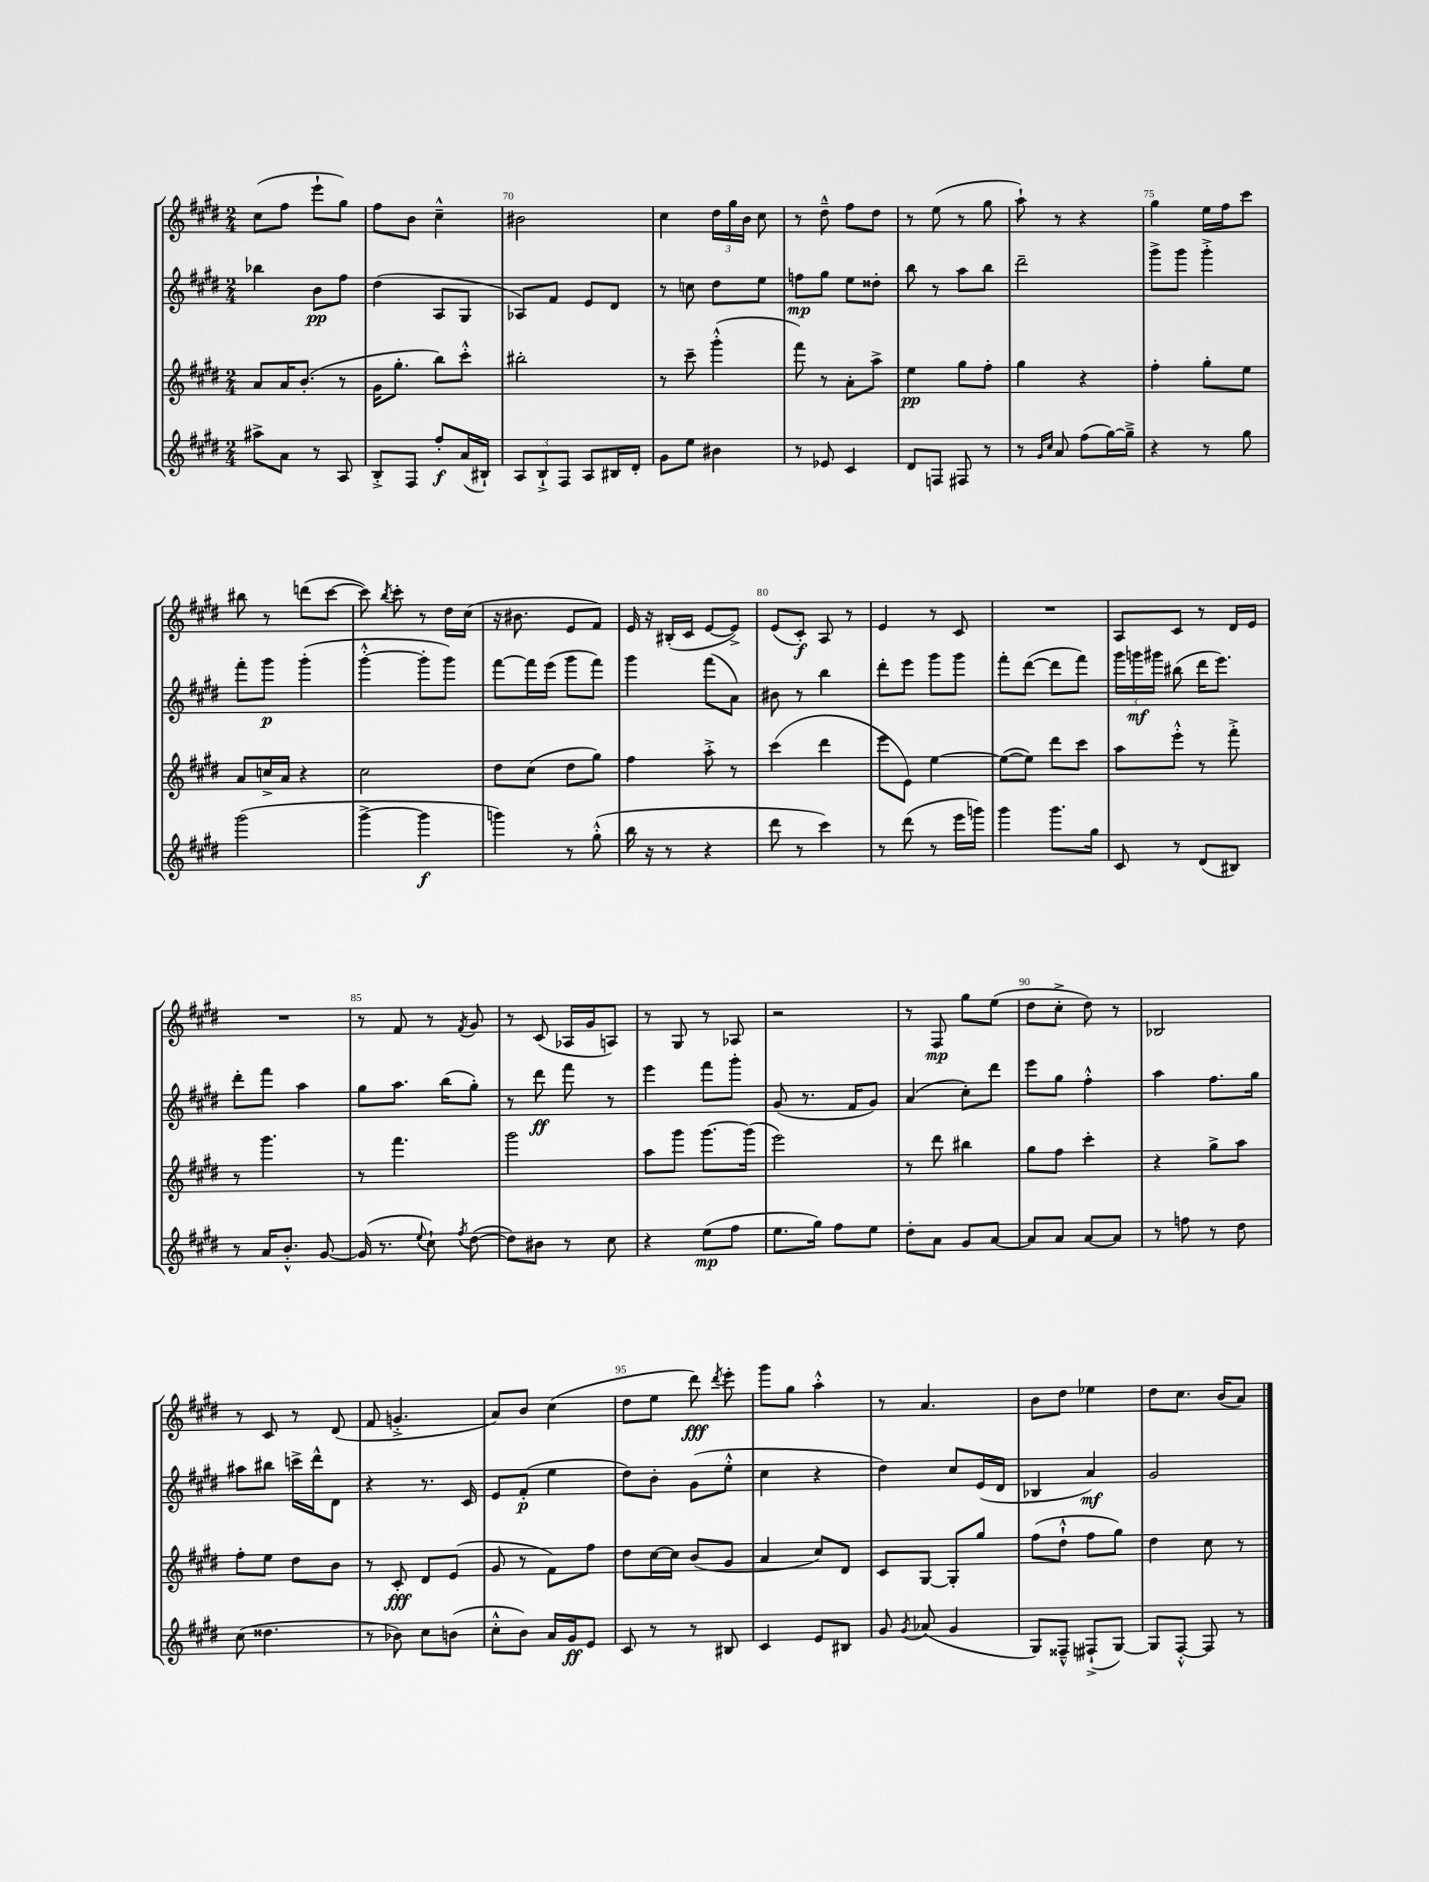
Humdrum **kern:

**kern	**dynam	**kern	**dynam	**kern	**dynam	**kern	**dynam
*part4	*part4	*part3	*part3	*part2	*part2	*part1	*part1
*staff4	*staff4	*staff3	*staff3	*staff2	*staff2	*staff1	*staff1
*clefG2	*	*clefG2	*	*clefG2	*	*clefG2	*
*k[f#c#g#d#]	*	*k[f#c#g#d#]	*	*k[f#c#g#d#]	*	*k[f#c#g#d#]	*
*M2/4	*	*M2/4	*	*M2/4	*	*M2/4	*
=68	=68	=68	=68	=68	=68	=68	=68
8aa#X^\L	.	8a/L	.	4bb-X\	.	(8cc#\L	.
8a\J	.	16a/K	.	.	.	8ff#\J	.
.	.	(8.b'/J	.	.	.	.	.
8r	.	.	.	8b\L	pp	8eee`\L	.
8A/	.	8r	.	8ff#\J	.	8gg#\J)	.
=69	=69	=69	=69	=69	=69	=69	=69
8B'^/L	.	16g#\KL	.	(4dd#\	.	8ff#\L	.
.	.	8.gg#'\J	.	.	.	.	.
8F#/J	.	.	.	.	.	8b\J	.
8ff#'/L	f	8bb\L)	.	8A/L	.	4cc#~^^\	.
(16a/L	.	8ccc#'^^\J	.	8G#/J	.	.	.
16B#X`/JJ)	.	.	.	.	.	.	.
=70	=70	=70	=70	=70	=70	=70	=70
12A/L	.	2bb#X'\	.	8A-X/L)	.	2b#X\	.
12B`^/	.	.	.	.	.	.	.
.	.	.	.	8f#/J	.	.	.
12F#/J	.	.	.	.	.	.	.
8A/L	.	.	.	8e/L	.	.	.
16B#X/L	.	.	.	8d#/J	.	.	.
16d#'/JJ	.	.	.	.	.	.	.
=71	=71	=71	=71	=71	=71	=71	=71
8g#\L	.	8r	.	8r	.	4cc#\	.
8ee\J	.	8ccc#~\	.	8ccn\	.	.	.
4b#X\	.	(4ggg#'^^\	.	8dd#\L	.	24dd#\LL	.
.	.	.	.	.	.	24gg#\	.
.	.	.	.	.	.	24b\JJ	.
.	.	.	.	8ee\J	.	8cc#\	.
=72	=72	=72	=72	=72	=72	=72	=72
8r	.	8fff#\)	.	8ffn\L	mp	8r	.
8e-X/	.	8r	.	8gg#\J	.	8dd#~^^\	.
4c#/	.	8a'\L	.	8ee\L	.	8ff#\L	.
.	.	8aa^\J	.	8dd##X'\J	.	8dd#\J	.
=73	=73	=73	=73	=73	=73	=73	=73
8d#/L	.	4ee\	pp	8bb\	.	8r	.
8Fn/J	.	.	.	8r	.	(8ee\	.
8F#X/	.	8gg#\L	.	8aa\L	.	8r	.
8r	.	8ff#'\J	.	8bb\J	.	8gg#\	.
=74	=74	=74	=74	=74	=74	=74	=74
8r	.	4gg#\	.	2ddd#~\	.	8aa`\)	.
16qqg#/LL	.	.	.	.	.	.	.
16qqcc#/JJ	.	.	.	.	.	.	.
8a/	.	.	.	.	.	8r	.
(8ff#\L	.	4r	.	.	.	4r	.
[16gg#\L)	.	.	.	.	.	.	.
16gg#~^\JJ]	.	.	.	.	.	.	.
=75	=75	=75	=75	=75	=75	=75	=75
4r	.	4ff#'\	.	8ggg#^\L	.	4gg#\	.
.	.	.	.	8ggg#\J	.	.	.
8r	.	8gg#'\L	.	4ggg#'^\	.	16ee\LL	.
.	.	.	.	.	.	16ff#\J	.
8gg#\	.	8ee\J	.	.	.	8ccc#\J	.
!!LO:LB:g=z
=76	=76	=76	=76	=76	=76	=76	=76
(2ggg#\	.	8a/L	.	8fff#'\L	.	8bb#X\	.
.	.	16ccn^/L	.	8ggg#\J	p	8r	.
.	.	16a/JJ	.	.	.	.	.
.	.	4r	.	(4ggg#'\	.	(8dddn\L	.
.	.	.	.	.	.	[8ccc#\J	.
=77	=77	=77	=77	=77	=77	=77	=77
[4ggg#^\	.	2cc#\	.	[4ggg#'^^\	.	8ccc#\])	.
.	.	.	.	.	.	8qbb/	.
.	.	.	.	.	.	8ccc#'\	.
4ggg#\]	f	.	.	8ggg#'\L]	.	8r	.
.	.	.	.	8ggg#\J)	.	16dd#\LL	.
.	.	.	.	.	.	(16cc#\JJ	.
=78	=78	=78	=78	=78	=78	=78	=78
4gggn\)	.	8dd#\L	.	[8fff#\L	.	16r	.
.	.	.	.	.	.	8.b#X\	.
.	.	(8cc#\J	.	16fff#\L]	.	.	.
.	.	.	.	(16eee\JJ	.	.	.
8r	.	8dd#\L	.	8ggg#\L	.	8e/L	.
(8gg#'^^\	.	8gg#\J)	.	8fff#\J)	.	8f#/J)	.
=79	=79	=79	=79	=79	=79	=79	=79
16bb\	.	4ff#\	.	4ggg#\	.	16e/	.
16r	.	.	.	.	.	16r	.
8r	.	.	.	.	.	(16B#X'/LL	.
.	.	.	.	.	.	16c#/JJ	.
4r	.	8aa'^\	.	(8fff#\L	.	[8e/L	.
.	.	8r	.	8a\J)	.	8e^/J])	.
=80	=80	=80	=80	=80	=80	=80	=80
8ddd#\	.	(4ccc#\	.	8b#X\	.	(8e/L	.
8r	.	.	.	8r	.	8c#'/J)	f
4ccc#\)	.	4ddd#\	.	4bb\	.	8A/	.
.	.	.	.	.	.	8r	.
=81	=81	=81	=81	=81	=81	=81	=81
8r	.	8eee\L	.	8ddd#'\L	.	4e/	.
(8ddd#\	.	8e\J)	.	8eee\J	.	.	.
8r	.	[4ee\	.	8ggg#\L	.	8r	.
16eee\LL	.	.	.	8ggg#\J	.	8c#/	.
16gggn\JJ)	.	.	.	.	.	.	.
=82	=82	=82	=82	=82	=82	=82	=82
4ggg#\	.	(8ee\L_	.	8fff#'\L	.	2r	.
.	.	8ee\J])	.	([8ddd#\J	.	.	.
8.ggg#\L	.	8ddd#\L	.	8ddd#\L]	.	.	.
.	.	8ccc#\J	.	8fff#\J)	.	.	.
16gg#\Jk	.	.	.	.	.	.	.
=83	=83	=83	=83	=83	=83	=83	=83
8c#/	.	8aa\L	.	24ggg#\LL	.	8A/L	.
.	.	.	.	24gggn\	mf	.	.
.	.	.	.	24ggg#X\JJ	.	.	.
8r	.	8eee'^^\J	.	(8bb#X\	.	8c#/J	.
(8d#/L	.	8r	.	16ddd#\KL	.	8r	.
.	.	.	.	8.eee\J)	.	.	.
8B#X/J)	.	8fff#'^\	.	.	.	16d#/LL	.
.	.	.	.	.	.	16e/JJ	.
!!LO:LB:g=z
=84	=84	=84	=84	=84	=84	=84	=84
8r	.	8r	.	8ddd#'\L	.	2r	.
16a/KL	.	4.ggg#\	.	8fff#\J	.	.	.
8.b'^^/J	.	.	.	.	.	.	.
.	.	.	.	4aa\	.	.	.
[8g#/	.	.	.	.	.	.	.
=85	=85	=85	=85	=85	=85	=85	=85
(16g#/]	.	8r	.	8gg#\L	.	8r	.
8.r	.	.	.	.	.	.	.
.	.	4.fff#\	.	8.aa\J	.	8f#/	.
8qqee/	.	.	.	.	.	.	.
8cc#`\)	.	.	.	.	.	8r	.
.	.	.	.	(16bb\KL	.	.	.
8qff#/	.	.	.	.	.	8qf#/	.
([8dd#\	.	.	.	8gg#'\J)	.	8g#/	.
=86	=86	=86	=86	=86	=86	=86	=86
8dd#\L])	.	2ggg#\	.	8r	.	8r	.
8b#X\J	.	.	.	8ddd#\	ff	(8c#/	.
8r	.	.	.	8fff#\	.	16A-X/LL	.
.	.	.	.	.	.	16g#/J	.
8cc#\	.	.	.	8r	.	8An/J)	.
=87	=87	=87	=87	=87	=87	=87	=87
4r	.	8aa\L	.	4eee\	.	8r	.
.	.	8ggg#\J	.	.	.	8G#/	.
(8ee\L	mp	[8.ggg#\L	.	8fff#\L	.	8r	.
8ff#\J	.	.	.	8ggg#'\J	.	8A-X/	.
.	.	(16ggg#\Jk]	.	.	.	.	.
=88	=88	=88	=88	=88	=88	=88	=88
8.ee\L	.	2eee\)	.	(8g#/	.	2r	.
.	.	.	.	8.r	.	.	.
16gg#\Jk)	.	.	.	.	.	.	.
8ff#\L	.	.	.	.	.	.	.
.	.	.	.	16f#/KL	.	.	.
8ee\J	.	.	.	8g#/J)	.	.	.
=89	=89	=89	=89	=89	=89	=89	=89
8dd#'\L	.	8r	.	(4a/	.	8r	.
8a\J	.	8ddd#\	.	.	.	8F#/	mp
8g#/L	.	4bb#X\	.	8cc#'\L)	.	8gg#\L	.
[8a/J	.	.	.	8ddd#\J	.	(8ee\J	.
=90	=90	=90	=90	=90	=90	=90	=90
8a/L]	.	8gg#\L	.	8eee\L	.	8dd#\L	.
8a/J	.	8ff#\J	.	8gg#\J	.	8cc#'^\J	.
[8a/L	.	4ccc#'\	.	4ff#'^^\	.	8dd#\)	.
8a/J]	.	.	.	.	.	8r	.
=91	=91	=91	=91	=91	=91	=91	=91
8r	.	4r	.	4aa\	.	2B-X/	.
8ffn\	.	.	.	.	.	.	.
8r	.	8gg#^\L	.	8.ff#\L	.	.	.
8dd#\	.	8aa\J	.	.	.	.	.
.	.	.	.	16gg#\Jk	.	.	.
!!LO:LB:g=z
=92	=92	=92	=92	=92	=92	=92	=92
(8cc#\	.	8ff#'\L	.	8aa#X\L	.	8r	.
4.dd##X\	.	8ee\J	.	8bb#X\J	.	8c#/	.
.	.	8dd#\L	.	16cccn^\LL	.	8r	.
.	.	.	.	16ddd#^^\J	.	.	.
.	.	8b\J	.	8d#\J	.	(8d#/	.
=93	=93	=93	=93	=93	=93	=93	=93
8r	.	8r	.	4r	.	8f#/	.
8b-X\)	.	8c#'/	fff	.	.	4.gn'^/	.
8cc#\L	.	8d#/L	.	8.r	.	.	.
(8bn\J	.	(8e/J	.	.	.	.	.
.	.	.	.	16c#/	.	.	.
=94	=94	=94	=94	=94	=94	=94	=94
8cc#'^^\L	.	8g#/	.	8e/L	.	8a/L)	.
8b\J)	.	8r	.	(8f#'/J	p	8b/J	.
16a/LL	.	8f#\L)	.	4ee\	.	(4cc#\	.
16g#/J	ff	.	.	.	.	.	.
8e/J	.	8ff#\J	.	.	.	.	.
=95	=95	=95	=95	=95	=95	=95	=95
8c#/	.	8dd#\L	.	8dd#\L)	.	8dd#\L	.
8r	.	[16cc#\L	.	8b'\J	.	8ee\J	.
.	.	16cc#\JJ]	.	.	.	.	.
8r	.	(8b/L	.	(8g#\L	.	8ddd#\)	fff
.	.	.	.	.	.	8qddd#/	.
8B#X/	.	8g#/J	.	8ee'^^\J	.	8eee'\	.
=96	=96	=96	=96	=96	=96	=96	=96
4c#/	.	4a/	.	4cc#\	.	8ggg#\L	.
.	.	.	.	.	.	8gg#\J	.
8e/L	.	8cc#/L)	.	4r	.	4aa'^^\	.
8B#X/J	.	8d#/J	.	.	.	.	.
=97	=97	=97	=97	=97	=97	=97	=97
8g#/	.	8c#/L	.	4dd#\)	.	8r	.
8qg#/	.	.	.	.	.	.	.
(8a-X/	.	[8G#/J	.	.	.	4.a/	.
4g#/	.	8G#'/L]	.	8cc#/L	.	.	.
.	.	8gg#/J	.	(16e/L	.	.	.
.	.	.	.	16d#/JJ	.	.	.
=98	=98	=98	=98	=98	=98	=98	=98
8G#/L)	.	(8ff#\L	.	4B-X/	.	8b\L	.
8F##X~^^/J	.	8dd#`^^\J	.	.	.	8dd#\J	.
(8F#X`^/L	.	8ff#\L	.	4a/)	mf	4ee-X\	.
[8G#/J)	.	8gg#\J)	.	.	.	.	.
=99	=99	=99	=99	=99	=99	=99	=99
8G#/L]	.	4dd#\	.	2g#/	.	8dd#\L	.
[8F#'^^/J	.	.	.	.	.	8.cc#\J	.
8F#/]	.	8cc#\	.	.	.	.	.
.	.	.	.	.	.	(16b/KL	.
8r	.	8r	.	.	.	8a/J)	.
==	==	==	==	==	==	==	==
*-	*-	*-	*-	*-	*-	*-	*-
